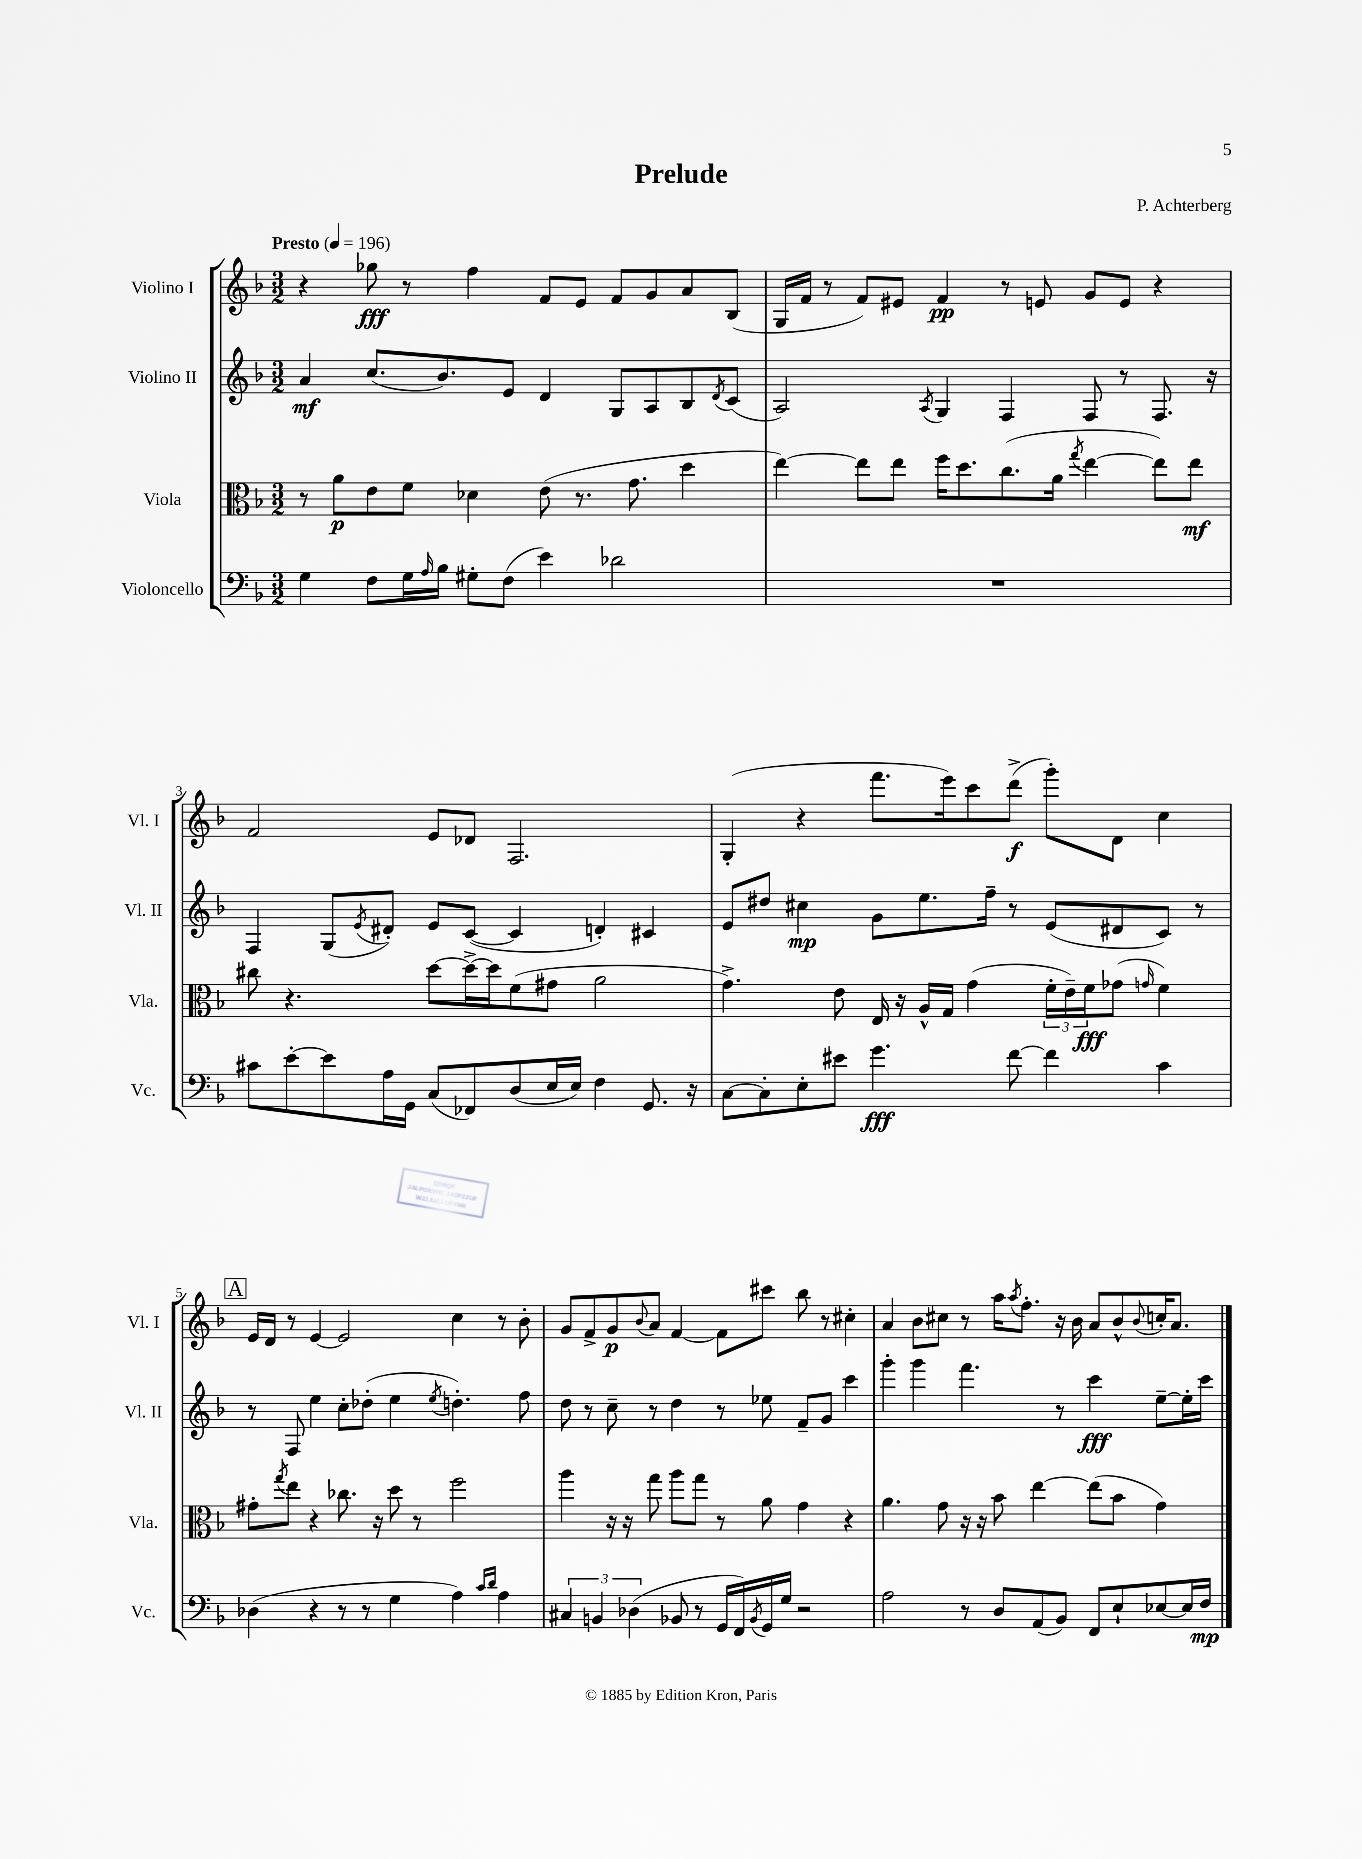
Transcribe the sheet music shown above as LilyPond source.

\header { title = "Prelude" composer = "P. Achterberg" }
<<
\new StaffGroup <<
\new Staff = "s0" \with { instrumentName = "Violino I" shortInstrumentName = "Vl. I" } {
    \clef treble \key f \major \numericTimeSignature \time 3/2 \tempo "Presto" 4 = 196
    r4 ges''8\fff r8 f''4 f'8 e'8 f'8 g'8 a'8 bes8( |
    g16 f'16 r8 f'8) eis'8 f'4\pp r8 e'8 g'8 e'8 r4 |
    f'2 e'8 des'8 f2. |
    g4-.( r4 f'''8. e'''16) c'''8 d'''8->\f( g'''8-.) d'8 c''4 |
    \mark \markup { \box "A" } e'16 d'16 r8 e'4~ e'2 c''4 r8 bes'8-. |
    g'8 f'8-> g'8\p \appoggiatura { bes'8 } a'8 f'4~ f'8 cis'''8 bes''8 r8 cis''4-. |
    a'4 bes'8 cis''8 r8 a''16 \acciaccatura { a''8 } f''8.-. r16 bes'16 a'8 bes'8-^ \appoggiatura { bes'8 } c''16-. a'8. \bar "|." |
}
\new Staff = "s1" \with { instrumentName = "Violino II" shortInstrumentName = "Vl. II" } {
    \clef treble \key f \major \numericTimeSignature \time 3/2
    a'4\mf c''8.( bes'8.) e'8 d'4 g8 a8 bes8 \acciaccatura { d'8 } c'8( |
    a2) \acciaccatura { a8 } g4 f4 f8 r8 f8. r16 |
    f4 g8( \acciaccatura { e'8 } dis'8-.) e'8 c'8~( c'4 d'4-.) cis'4 |
    e'8 dis''8 cis''4\mp g'8 e''8. f''16-- r8 e'8( dis'8 c'8) r8 |
    \mark \markup { \box "A" } r8 f8 e''4 c''8-. des''8-.( e''4 \acciaccatura { e''8 } d''4.-.) f''8 |
    d''8 r8 c''8-- r8 d''4 r8 ees''8 f'8-- g'8 c'''4 |
    g'''4-. g'''4 f'''4. r8 c'''4\fff e''8~-- e''16-. c'''16 \bar "|." |
}
\new Staff = "s2" \with { instrumentName = "Viola" shortInstrumentName = "Vla." } {
    \clef alto \key f \major \numericTimeSignature \time 3/2
    r8 a'8\p e'8 f'8 des'4 e'8( r8. g'8. d''4 |
    e''4~) e''8 e''8 f''16 d''8. c''8.( a'16 \acciaccatura { g''8 } e''4~ e''8) e''8\mf |
    cis''8 r4. d''8~ d''16~-> d''16 f'8( gis'8 a'2 |
    g'4.->) e'8 e16 r16 a16-^ g16 g'4( \tuplet 3/2 { f'16-. e'16--) f'16\fff } ges'8( \grace { g'16 } f'4) |
    \mark \markup { \box "A" } gis'8-. \acciaccatura { g''8 } e''8 r4 ces''8. r16 d''8 r8 f''2 |
    a''4 r16 r16 g''8 a''8 g''8 r8 a'8 g'4 r4 |
    a'4. g'8 r16 r16 bes'8 e''4~ e''8( bes'8 g'4) \bar "|." |
}
\new Staff = "s3" \with { instrumentName = "Violoncello" shortInstrumentName = "Vc." } {
    \clef bass \key f \major \numericTimeSignature \time 3/2
    g4 f8 g16 \grace { a16 } bes16 gis8-. f8( e'4) des'2 |
    R1. |
    cis'8 e'8~-. e'8 a16 g,16 c8( fes,8) d8( e16 e16) f4 g,8. r16 |
    c8~ c8-. e8-. eis'8 g'4.\fff f'8~ f'4 c'4 |
    \mark \markup { \box "A" } des4( r4 r8 r8 g4 a4) \grace { c'16 d'16 } a4 |
    \tuplet 3/2 { cis4 b,4 des4( } bes,8 r8 g,16 f,16) \acciaccatura { bes,8 } g,16 g16 r2 |
    a2 r8 d8 a,8( bes,8) f,8 e8-! ees8~ ees16 f16\mp \bar "|." |
}
>>
>>
